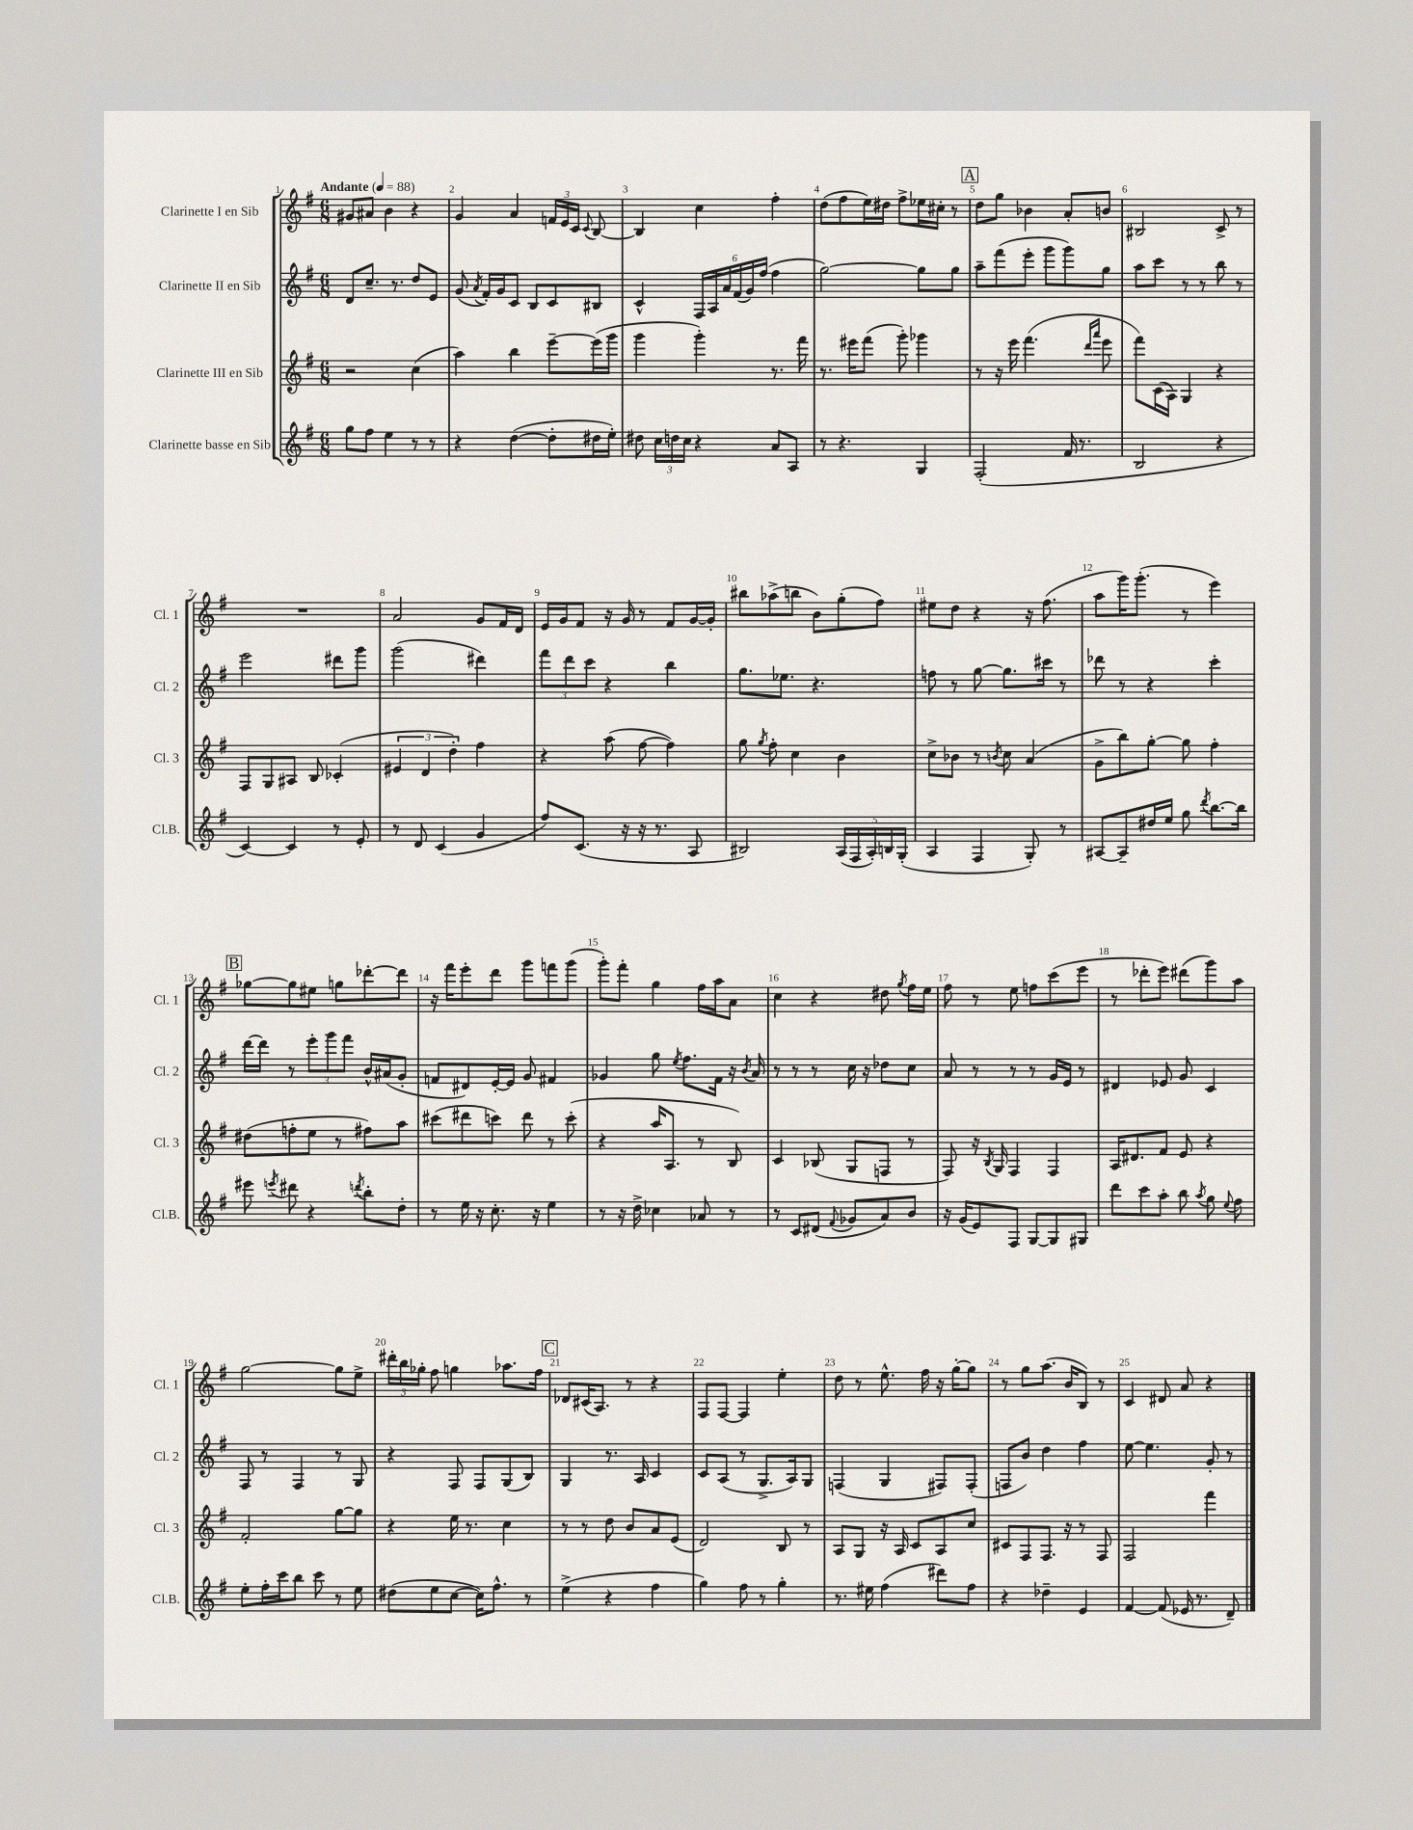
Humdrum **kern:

**kern	**kern	**kern	**kern
*part4	*part3	*part2	*part1
*staff4	*staff3	*staff2	*staff1
*I"Clarinette basse en Sib	*I"Clarinette III en Sib	*I"Clarinette II en Sib	*I"Clarinette I en Sib
*I'Cl.B.	*I'Cl. 3	*I'Cl. 2	*I'Cl. 1
*clefG2	*clefG2	*clefG2	*clefG2
*k[f#]	*k[f#]	*k[f#]	*k[f#]
*M6/8	*M6/8	*M6/8	*M6/8
*MM88	*MM88	*MM88	*MM88
=1	=1	=1	=1
!	!	!	!LO:TX:a:B:t=Andante
8gg\L	2r	8d/L	8g#X/L
8ff#\J	.	8.cc~/J	8a#X/J
4ee\	.	.	4b\
.	.	8.r	.
8r	(4cc\	8dd/L	4r
8r	.	8e/J	.
=2	=2	=2	=2
4r	4aa\)	(8g/	4g/
.	.	8qa/	.
.	.	16f#'/LL)	.
.	.	16g/J	.
([4dd\	4bb\	8c/J	4a/
.	.	8B/L	.
8dd'\L]	[8eee~\L	8c/	24fn/LL
.	.	.	24e/
.	.	.	24c/JJ
.	.	.	8qqc/
16dd#X\L	(16eee\L]	8B#X/J	[8B/
16ee'\JJ)	16ggg\JJ	.	.
=3	=3	=3	=3
8dd#X\	4ggg\	4c^^/	4B/]
24cc\LL	.	.	.
24ddn\	.	.	.
24cc\JJ	.	.	.
4r	4ggg'\)	24F#/LL	4cc\
.	.	24A/	.
.	.	24a/	.
.	.	(24f#/	.
.	.	24g/)	.
.	.	(24ff#/JJ	.
8a/L	8.r	4ff#\	4ff#'\
8A/J	.	.	.
.	16fff#\	.	.
=4	=4	=4	=4
8r	8.r	[2gg\)	(8dd\L
4.r	.	.	8ff#\
.	16eee#X\KL	.	.
.	(8fff#\J	.	16ee\L)
.	.	.	16dd#X\JJ
.	8ggg'\)	.	8ff#^\L
4G/	4ggg-X\	8gg\L]	16ee-X\L
.	.	.	16cc#X'\JJ
.	.	8gg\J	8r
!!LO:REH:place=s1:t=A
=5	=5	=5	=5
(2F#'/	8r	8aa~\L	8dd\L
.	16r	(8fff#\	8gg\J
.	16eee\	.	.
.	(4.fff#\	8eee'\J	4b-X\
.	.	8ggg\L	.
16f#/	.	8ggg\)	8a'/L
8.r	.	.	.
.	16qqddd/LL	.	.
.	16qqaaa/JJ	.	.
.	8eee\	8gg\J	8bn/J
=6	=6	=6	=6
2B/	8fff#\L)	8aa\L	2B#X/
.	(16c\L	8ccc\J	.
.	16A\JJ)	.	.
.	4G/	8r	.
.	.	8r	.
4r	4r	8bb\	8c^/
.	.	8r	8r
!!LO:LB:g=z
=7	=7	=7	=7
[4c/)	8F#/L	2eee\	2.r
.	8G/	.	.
4c/]	8A#X/J	.	.
.	8B/	.	.
8r	(4c-X'/	8ddd#X\L	.
8e'/	.	8ggg\J	.
=8	=8	=8	=8
8r	6e#X/	(2ggg\	2a/
8d/	.	.	.
.	6d/	.	.
(4c/	.	.	.
.	6dd'\)	.	.
4g/	4ff#\	4ddd#X\)	8g/L
.	.	.	16f#/L
.	.	.	16d/JJ
=9	=9	=9	=9
8ff#/L)	4r	12fff#\L	16e/LL
.	.	.	16g/J
.	.	12ddd\	.
(8.c/J	.	.	8f#/J
.	.	12ccc\J	.
.	(8aa\	4r	16r
16r	.	.	16g/
16r	[8ff#\	.	8r
8.r	.	.	.
.	4ff#\])	4bb\	8f#/L
8A/	.	.	[16g/L
.	.	.	16g'/JJ]
=10	=10	=10	=10
2B#X/)	8gg\	8.gg\L	8bb#X\L
.	8qgg/	.	.
.	8ff#'\	.	(8aa-X^\
.	.	8.ee-X\J	.
.	4cc\	.	8bbn\J
.	.	4.r	8b\L)
(20A/LL	4b\	.	(8gg'\
20F#/	.	.	.
20A'/)	.	.	.
.	.	.	8ff#\J)
20Bn/	.	.	.
(20G'/JJ	.	.	.
=11	=11	=11	=11
4A/	8cc^\L	8ffn\	8ee#X\L
.	8b-X\J	8r	8dd\J
4F#/	8r	[8gg\	4r
.	8qbn/	.	.
.	8cc\	8.gg\L]	.
8G'/)	(4a/	.	16r
.	.	16ccc#X\Jk	(8.ff#\
8r	.	8r	.
=12	=12	=12	=12
[8A#X/L	8g^\L	8ddd-X\	8aa\L
8A#~/]	8bb\)	8r	16ggg\K)
.	.	.	(8.ggg'\J
16dd#X/L	[8gg'\J	4r	.
16ee/JJ	.	.	.
8gg\	8gg\]	.	8r
8qddd/	.	.	.
[8.bb\L	4ff#'\	4ccc'\	4eee\)
16bb\Jk]	.	.	.
!!LO:LB:g=z
!!LO:REH:place=s1:t=B
=13	=13	=13	=13
8eee#X\	(8dd#X\L	[16ddd\LL	[8gg-X\L
.	.	16ddd\JJ]	.
8qeeen/	.	.	.
8ddd#X\	8ffn'\	8r	8gg-\]
4r	8ee\J	12eee'\L	8ee#X\J
.	.	12ggg\	.
.	8r	.	8ggn\L
.	.	12fff#\J	.
8qdddn/	.	.	.
8bb'\L	8ff#X\L)	16b^^/LL	[8ddd-X'\
.	.	(16a#X/J	.
8dd'\J	8aa\J	8g'/J	8ddd-\J]
=14	=14	=14	=14
8r	(8ccc#X\L	8fn/L	16r
.	.	.	16fff#\KL
16ee\	8ddd#X\	8d#X/)	8eee'\
16r	.	.	.
8.cc'\	8cccn\J)	[16e'/L	8ddd\J
.	.	16e/JJ]	.
.	8ddd#\	8g/	8ggg\L
16r	.	.	.
4ee\	8r	4f#X/	8fffn\
.	(8ccc'\	.	(8ggg\J
=15	=15	=15	=15
8r	4r	4g-X/	8ggg'\L)
16r	.	.	8fff#'\J
16dd^\	.	.	.
4cc-X\	16aa/KL	8gg\	4gg\
.	8.A/J	.	.
.	.	8qee/	.
.	.	8.ff#\L	.
8a-X/	8r	.	16ff#\LL
.	.	16f#\Jk	16aa\J
8r	8B/)	16r	8a\J
.	.	8qb/	.
.	.	16a/	.
=16	=16	=16	=16
8r	4c/	8r	4cc\
8c/L	.	8r	.
(8d#X/J	(8B-X/	8r	4r
8qqf#/	.	.	.
8g-X/L	8G/L	16cc\	.
.	.	16r	.
8a/)	8Fn/J	8dd-X\L	8dd#X\
.	.	.	8qgg/
8b/J	8r	8cc\J	16ff#\LL
.	.	.	16ee\JJ
=17	=17	=17	=17
16r	8F#/)	8a/	8ff#\
(16g/KL	.	.	.
8e/)	16r	8r	8r
.	8qB/	.	.
.	16G/	.	.
8F#/J	4F#/	8r	8ee\
[8G/L	.	8r	8ffn\L
8G/]	4F#/	16g/LL	(8ccc\
.	.	16e/JJ	.
8G#X/J	.	8r	8eee\J
=18	=18	=18	=18
8ddd\L	16A/KL	4d#X/	8r
.	8.d#X/	.	.
8ccc\	.	.	8ddd-X'\L
8aa'\J	8f#/J	8e-X/	8eee\J)
8bb\	8e/	8g/	(8ddd#X\L
8qaa/	.	.	.
8gg\	4r	4c/	8ggg\)
8qqee/	.	.	.
8ff#\	.	.	8aa\J
!!LO:LB:g=z
=19	=19	=19	=19
8ee'\L	2f#'/	8F#/	[2gg\
16ff#'\L	.	8r	.
16ccc\J	.	.	.
8bb\J	.	4F#/	.
8ccc\	.	.	.
8r	[8gg\L	8r	8gg\L]
8ee\	8gg\J]	8G/	8ee^\J
=20	=20	=20	=20
(8dd#X\L	4r	4r	24ddd#X'\LL
.	.	.	24bb\
.	.	.	24gg-X'\JJ
8ee\	.	.	8ff#\
[8cc\J	16ee\	8F#/	4ggn\
.	8.r	.	.
16cc\KL])	.	8F#/L	.
8.ff#^^\J	.	.	.
.	4cc\	(8G/	8.aa-X\L
8r	.	8B/J)	.
.	.	.	16ff#\Jk
!!LO:REH:place=s1:t=C
=21	=21	=21	=21
(4ee^\	8r	4G/	8d-X/L
.	8r	.	(16c#X/K
.	.	.	8.A/J)
4r	8dd\	8.r	.
.	8b/L	.	8r
.	.	16A/	.
4ff#\	8a/	4c/	4r
.	(8e/J	.	.
=22	=22	=22	=22
4gg\)	2d/)	8c/L	8F#/L
.	.	(8A/J	[8F#/J
8ff#\	.	8r	4F#/]
8r	.	8.G^/L	.
4gg'\	8B/	.	4ee'\
.	.	16A/k)	.
.	8r	8G/J	.
=23	=23	=23	=23
8.r	8A/L	(4Fn/	8dd\
.	8G/J	.	8r
16ee#X\	.	.	.
(4ff#\	16r	4G/	8.ee^^\
.	16A/	.	.
.	8c/L	.	.
.	.	.	16ff#\
8ddd#X\L)	8A/	8F#X/L)	16r
.	.	.	[16gg'\KL
8ff#\J	8cc/J	(8F#'/J	8gg\J]
=24	=24	=24	=24
4r	8c#X/L	8Fn/L	8r
.	8F#/	8b/J)	8gg\L
4dd-X~\	8.F#/J	4dd\	(8.aa\J
.	16r	.	16b/KL
4e/	8r	4ff#\	8B/J)
.	8F#/	.	8r
=25	=25	=25	=25
[4f#/	2F#/	[8ee\	4c/
.	.	4.ee\]	.
(8f#/]	.	.	8d#X/
16e-X/	.	.	8a/
8.r	.	.	.
.	4fff#\	8g'/	4r
8d~/)	.	8r	.
==	==	==	==
*-	*-	*-	*-
